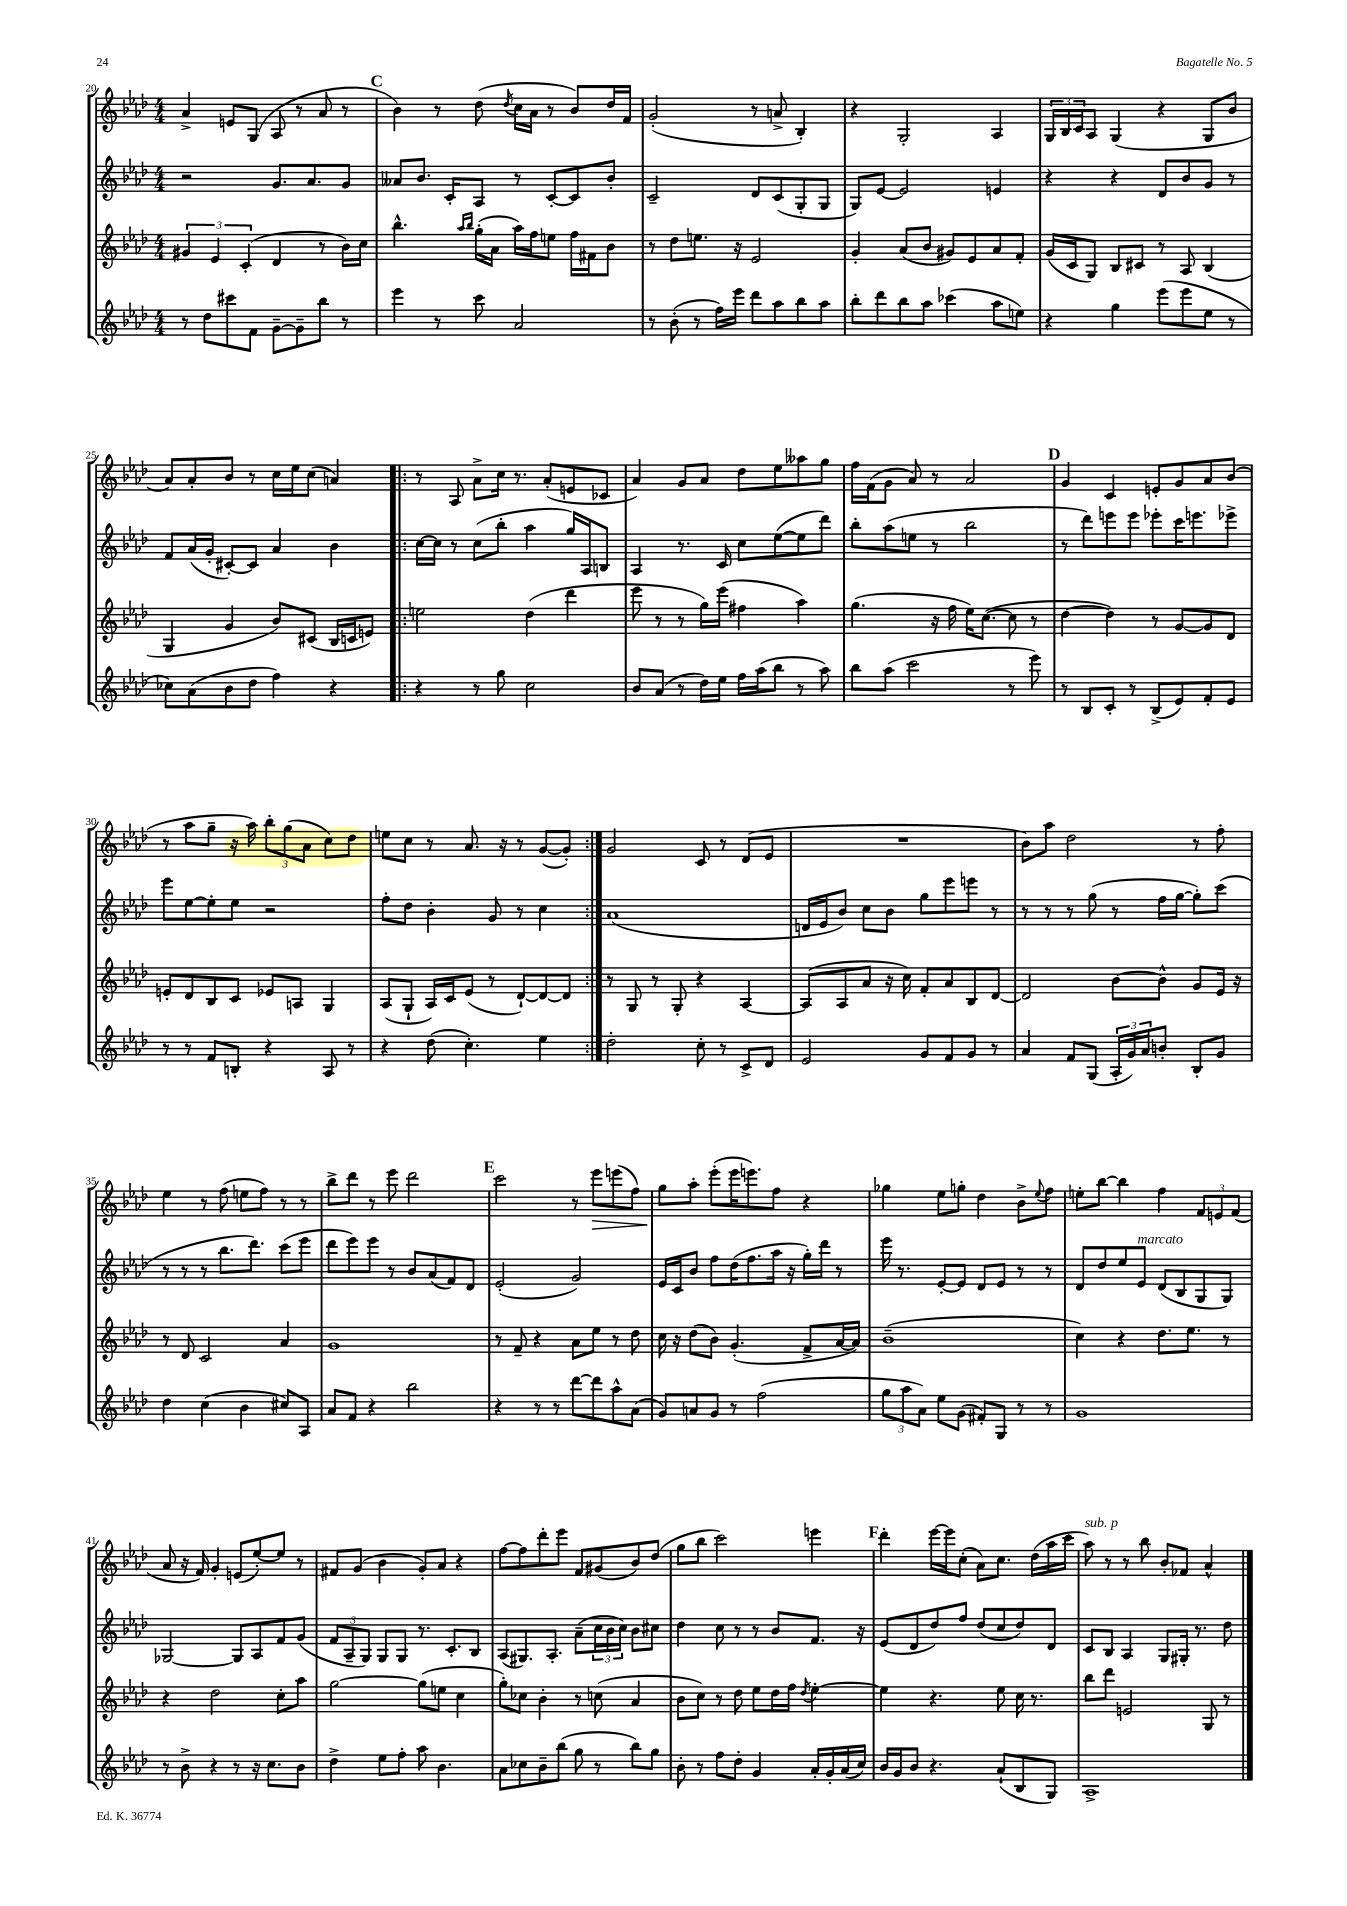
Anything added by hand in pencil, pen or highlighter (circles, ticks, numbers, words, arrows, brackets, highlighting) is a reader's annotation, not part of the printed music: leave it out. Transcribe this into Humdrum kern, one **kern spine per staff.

**kern	**kern	**kern	**kern	**dynam
*part4	*part3	*part2	*part1	*part1
*staff4	*staff3	*staff2	*staff1	*staff1
*clefG2	*clefG2	*clefG2	*clefG2	*
*k[b-e-a-d-]	*k[b-e-a-d-]	*k[b-e-a-d-]	*k[b-e-a-d-]	*
*M4/4	*M4/4	*M4/4	*M4/4	*
=20	=20	=20	=20	=20
8r	6g#X/	2r	4a-^/	.
8dd-\L	.	.	.	.
.	6e-/	.	.	.
8ccc#X\	.	.	8en/L	.
.	(6c'/	.	.	.
8f\J	.	.	(8G/J	.
[8g~\L	4d-/	8.g/L	8A-/	.
8g~\]	.	.	8r	.
.	.	8.a-/	.	.
8bb-\J	8r	.	8a-/	.
8r	16b-\LL)	8g/J	8r	.
.	16cc\JJ	.	.	.
!!LO:REH:place=s1:t=C
=21	=21	=21	=21	=21
4eee-\	4.bb-^^\	8a--X/L	4b-\)	.
.	.	8.b-/J	.	.
8r	.	.	8r	.
.	.	16c'/KL	.	.
.	16qqaa-/LL	.	.	.
.	16qqbb-/JJ	.	.	.
8ccc\	(16gg'\LL	8A-/J	(8dd-\	.
.	16a-\JJ	.	.	.
.	.	.	8qdd-/	.
2a-/	16aa-\LL)	8r	16cc\LL	.
.	16ff\J	.	16a-\JJ	.
.	8een\J	[8c'/L	8r	.
.	16ff\LL	8c/]	8b-/L)	.
.	16f#X\J	.	.	.
.	8b-\J	8b-'/J	16dd-/L	.
.	.	.	16f/JJ	.
=22	=22	=22	=22	=22
8r	8r	2c~/	(2g'/	.
(8b-'\	8dd-\L	.	.	.
8r	8.een\J	.	.	.
16ff\LL)	.	.	.	.
16eee-\JJ	16r	.	.	.
8ddd-\L	2e-/	8d-/L	8r	.
8aa-\	.	(8c/	8an^/	.
8bb-\	.	8G'/	4B-'/)	.
8aa-\J	.	8G/J	.	.
=23	=23	=23	=23	=23
8bb-'\L	4g'/	8G/L)	4r	.
8ddd-\	.	[8e-/J	.	.
8bb-\	(8a-/L	2e-/]	2G'/	.
8aa-\J	8b-/J	.	.	.
(4ccc-X\	8g#X/L)	.	.	.
.	8e-/	.	.	.
8aa-\L	8a-/	4en/	4A-/	.
8een\J)	8f'/J	.	.	.
=24	=24	=24	=24	=24
4r	(16g/LL	4r	24G/LL	.
.	.	.	24B-/	.
.	16c/J	.	.	.
.	.	.	24c/J	.
.	8G/J)	.	8A-/J	.
4gg\	8B-/L	4r	(4G/	.
.	8c#X/J	.	.	.
(8eee-\L	8r	8d-/L	4r	.
8eee-\	8A-/	8b-/	.	.
8ee-\J	(4B-/	8g/J	8G/L	.
8r	.	8r	8b-/J	.
!!LO:LB:g=z
=25	=25	=25	=25	=25
8cc-X\L)	4G/	8f/L	8a-/L)	.
(8a-\	.	(16a-/L	8a-'/	.
.	.	16g'/JJ	.	.
8b-\	4g/	[8c#X'/L)	8b-/J	.
8dd-\J	.	8c#/J]	8r	.
4ff\)	8b-/L)	4a-/	16cc\LL	.
.	.	.	16ee-\J	.
.	(8c#X/J	.	(8cc\J	.
4r	16B-/LL	4b-\	4an/)	.
.	16cn/J	.	.	.
.	8en/J)	.	.	.
=26!|:	=26!|:	=26!|:	=26!|:	=26!|:
4r	2een\	[16cc\LL	8r	.
.	.	16cc\JJ]	.	.
.	.	8r	8A-/	.
8r	.	(8cc\L	8a-^\L	.
8gg\	.	8bb-'\J	16cc\Jk	.
.	.	.	8.r	.
2cc\	(4dd-\	4aa-\	.	.
.	.	.	(8a-'/L	.
.	4ddd-\	16gg/LL)	8en/	.
.	.	16A-/J	.	.
.	.	8Bn/J	8c-X/J	.
=27	=27	=27	=27	=27
8b-/L	8eee-\	4A-/	4a-/)	.
(8a-/J	8r	.	.	.
8r	8r	8.r	8g/L	.
16dd-\LL)	16gg\LL)	.	8a-/J	.
16ee-\JJ	(16eee-\JJ	16c/	.	.
16ff\LL	4ff#X\	8cc\L	8dd-\L	.
(16aa-\J	.	.	.	.
8bb-\J	.	([8ee-\	8ee-\	.
8r	4aa-\)	8ee-\]	8aa--X\	.
8aa-\)	.	8ddd-\J)	8gg\J	.
=28	=28	=28	=28	=28
8bb-\L	(4.gg\	8bb-'\L	16ff\LL	.
.	.	.	(16f\J	.
(8aa-\J	.	(8aa-\	8g\J	.
2ccc\	.	8een\J	8a-/)	.
.	16r	8r	8r	.
.	16ff\	.	.	.
.	16ee-\KL)	2bb-\	2a-/	.
.	([8.cc\J	.	.	.
8r	8cc\]	.	.	.
8eee-\)	8r	.	.	.
!!LO:REH:place=s1:t=D
=29	=29	=29	=29	=29
8r	[4dd-\	8r	4g/	.
8B-/L	.	8ddd-\L)	.	.
8c'/J	4dd-\])	8eeen\	4c/	.
8r	.	8eee\J	.	.
(8B-^/L	8r	8eee-X'\L	8en'/L	.
8e-/)	[8g/L	16ccc\K	8g/	.
.	.	8.eeen\	.	.
8f'/	8g/]	.	8a-/	.
8e-/J	8d-/J	8eee-X^\J	(8b-/J	.
!!LO:LB:g=z
=30	=30	=30	=30	=30
8r	8en'/L	8eee-\L	8r	.
8r	8d-/	[8ee-\	8aa-\L	.
8f/L	8B-/	8ee-'\]	8gg~\J	.
8Bn'/J	8c/J	8ee-\J	16r	.
.	.	.	16aa-\)	.
4r	8e-X/L	2r	12bb-'\L	.
.	.	.	(12gg\	.
.	8An/J	.	.	.
.	.	.	12a-\J	.
8A-/	4G/	.	8cc\L)	.
8r	.	.	8dd-\J	.
=31	=31	=31	=31	=31
4r	(8A-/L	8ff'\L	8een\L	.
.	8G`/J	8dd-\J	8cc\J	.
(8dd-\	16A-/LL)	4b-'\	8r	.
.	16c/J	.	.	.
4.cc'\)	(8e-/J	.	8.a-/	.
.	8r	8g/	.	.
.	.	.	16r	.
.	[8d-`/L)	8r	8r	.
4ee-\	8d-/_	4cc\	([8g/L	.
.	8d-/J]	.	8g'/J])	.
=32:|!	=32:|!	=32:|!	=32:|!	=32:|!
2dd-'\	8r	(1a-	2g/	.
.	8G/	.	.	.
.	8r	.	.	.
.	8G'/	.	.	.
8cc'\	4r	.	8c/	.
8r	.	.	8r	.
8c^/L	[4A-/	.	(8d-/L	.
8d-/J	.	.	8e-/J	.
=33	=33	=33	=33	=33
2e-/	(8A-/L]	16dn/LL	1r	.
.	.	16e-/J	.	.
.	8A-/	8b-/J)	.	.
.	8a-/J	8cc\L	.	.
.	16r	8b-\J	.	.
.	16cc\)	.	.	.
8g/L	8f'/L	8gg\L	.	.
8f/	8a-/	8eee-\	.	.
8g/J	8B-/	8eeen\J	.	.
8r	[8d-/J	8r	.	.
=34	=34	=34	=34	=34
4a-/	2d-/]	8r	8b-\L)	.
.	.	8r	8aa-\J	.
8f/L	.	8r	2dd-\	.
(8G/J	.	(8gg\	.	.
24A-'/LL	[8b-\L	8r	.	.
24g/)	.	.	.	.
24a-/J	.	.	.	.
8bn'/J	8b-^^\J]	16ff\LL	.	.
.	.	[16gg\JJ	.	.
8B-'/L	8g/L	8gg'\L])	8r	.
8g/J	16e-/Jk	(8ccc\J	8ff'\	.
.	16r	.	.	.
!!LO:LB:g=z
=35	=35	=35	=35	=35
4dd-\	8r	8r	4ee-\	.
.	8d-/	8r	.	.
(4cc\	2c/	8r	8r	.
.	.	8.bb-\L	(8ff\	.
4b-\	.	.	8een\L	.
.	.	8.ddd-\J)	.	.
.	.	.	8ff\J)	.
8cc#X/L)	4a-/	(8ccc\L	8r	.
8A-/J	.	8eee-\J	8r	.
=36	=36	=36	=36	=36
8a-/L	1g	8ddd-\L	8bb-^\L	.
8f/J	.	8eee-\)	8ddd-\J	.
4r	.	8eee-\J	8r	.
.	.	8r	8eee-\	.
2bb-\	.	8b-/L	2ddd-\	.
.	.	(8a-/	.	.
.	.	8f/)	.	.
.	.	8d-/J	.	.
!!LO:REH:place=s1:t=E
=37	=37	=37	=37	=37
4r	8r	(2e-'/	2ccc\	.
.	8f~/	.	.	.
8r	4r	.	.	.
8r	.	.	.	.
[8ddd-\L	8a-\L	2g/)	8r	.
!	!	!	!	!LO:HP:b
8ddd-\]	8ee-\J	.	8eee-\L	>
8aa-^^\	8r	.	(8eeen\	.
(8a-\J	8dd-\	.	8ff\J)	.
=38	=38	=38	=38	=38
8g/L)	16cc\	16e-/LL	8gg\L	.
.	16r	16c/J	.	.
8an/	(8dd-\L	8b-/J	8aa-'\J	]
8g/J	8b-\J)	8ff\L	(8eee-'\L	.
8r	(4.g'/	(16dd-\K	16eee-\K	.
.	.	8.ff\	8.eeen\)	.
(2ff\	.	.	.	.
.	.	16aa-\Jk	8ff\J	.
.	.	16r	.	.
.	8f^/L	16gg'\LL)	4r	.
.	.	16ddd-\JJ	.	.
.	[16a-/L	8r	.	.
.	16a-/JJ])	.	.	.
=39	=39	=39	=39	=39
12gg\L	(1b-~	16eee-\	4gg-X\	.
.	.	8.r	.	.
12aa-\	.	.	.	.
12a-\J)	.	.	.	.
8ee-\L	.	[8e-'/L	8ee-\L	.
(8g\J	.	8e-/J]	8ggn'\J	.
8f#X'/L)	.	8d-/L	4dd-\	.
8G/J	.	8e-/J	.	.
8r	.	8r	8b-^\L	.
.	.	.	8qqee-/	.
8r	.	8r	8ff\J	.
=40	=40	=40	=40	=40
1g	4cc\)	8d-/L	8een'\L	.
.	.	8dd-/	[8bb-\J	.
.	4r	8ee-/	4bb-\]	.
!	!	!LO:TX:a:i:t=marcato	!	!
.	.	8e-/J	.	.
.	8.dd-\L	(8d-/L	4ff\	.
.	.	8B-/	.	.
.	8.ee-\J	.	.	.
.	.	8G/	12f/L	.
.	.	.	12en/	.
.	8r	8G/J)	.	.
.	.	.	(12f/J	.
!!LO:LB:g=z
=41	=41	=41	=41	=41
8r	4r	[2G-X/	8a-/	.
8b-^\	.	.	16r	.
.	.	.	16f/)	.
4r	2dd-\	.	4g'/	.
8r	.	8G-/L]	(8en/L	.
16r	.	8A-/	[8ee-'/)	.
8.cc\L	.	.	.	.
.	8cc'\L	8f/	8ee-/J]	.
8b-\J	8aa-\J	(8g/J	8r	.
=42	=42	=42	=42	=42
4dd-^\	[2gg\	12f/L	8f#X/L	.
.	.	12A-~/	.	.
.	.	.	(8g/J	.
.	.	12G/J)	.	.
8ee-\L	.	8G/L	4b-\	.
8ff'\J	.	8G/J	.	.
8aa-\	(8gg\L]	8.r	8g'/L)	.
4.b-\	8een\J	.	8a-/J	.
.	.	8.c'/L	.	.
.	4cc\	.	4r	.
.	.	8B-/J	.	.
=43	=43	=43	=43	=43
8a-\L	8gg'\L)	(8A-/L	[8ff\L	.
8cc-X\	8cc-X\J	8.G#X/)	8ff\]	.
8b-~\	4b-'\	.	8ddd-'\	.
.	.	8.A-'/J	.	.
(8bb-\J	.	.	8eee-\J	.
8gg\	8r	(8a-~\L	8f/L	.
8r	(8ccn\	24cc\L	(8g#X/	.
.	.	24b-\	.	.
.	.	24cc\JJ)	.	.
8bb-\L)	4a-/	8b-\L	8b-/)	.
8gg\J	.	8cc#X\J	(8dd-/J	.
=44	=44	=44	=44	=44
8b-'\	8b-\L	4dd-\	8gg\L	.
8r	8cc\J)	.	8bb-\J	.
8ff\L	8r	8cc\	2ccc\)	.
8dd-'\J	8dd-\	8r	.	.
4g/	8ee-\L	8r	.	.
.	16dd-\L	8b-/L	.	.
.	16ff\JJ	.	.	.
.	8qdd-/	.	.	.
16a-'/LL	[4ee-'\	8.f/J	4eeen\	.
16g'/	.	.	.	.
(16a-/	.	.	.	.
16cc/JJ)	.	16r	.	.
!!LO:REH:place=s1:t=F
=45	=45	=45	=45	=45
16b-/LL	4ee-\]	(8e-/L	4ddd-'\	.
16g/J	.	.	.	.
8b-/J	.	8d-/	.	.
4.r	4.r	8dd-/)	[16eee-\LL	.
.	.	.	16eee-\J]	.
.	.	8ff/J	(8cc'\J	.
.	.	(8dd-/L	8a-\L)	.
(8a-`/L	8ee-\	8cc/	8.cc\J	.
8B-/	16cc\	8dd-/)	.	.
.	8.r	.	(16dd-\LL	.
8G/J)	.	8d-/J	16aa-\	.
.	.	.	16ccc\JJ	.
=46	=46	=46	=46	=46
!	!	!	!LO:TX:a:i:t=sub. p	!
1A-^	8bb-\L	8c/L	8aa-\)	.
.	8ddd-\J	8B-/J	8r	.
.	2en/	4A-/	8r	.
.	.	.	8bb-\	.
.	.	8G/L	8b-'/L	.
.	.	16G#X'/Jk	8f-X/J	.
.	.	8.r	.	.
.	8G/	.	4a-^^/	.
.	8r	8dd-\	.	.
==	==	==	==	==
*-	*-	*-	*-	*-
